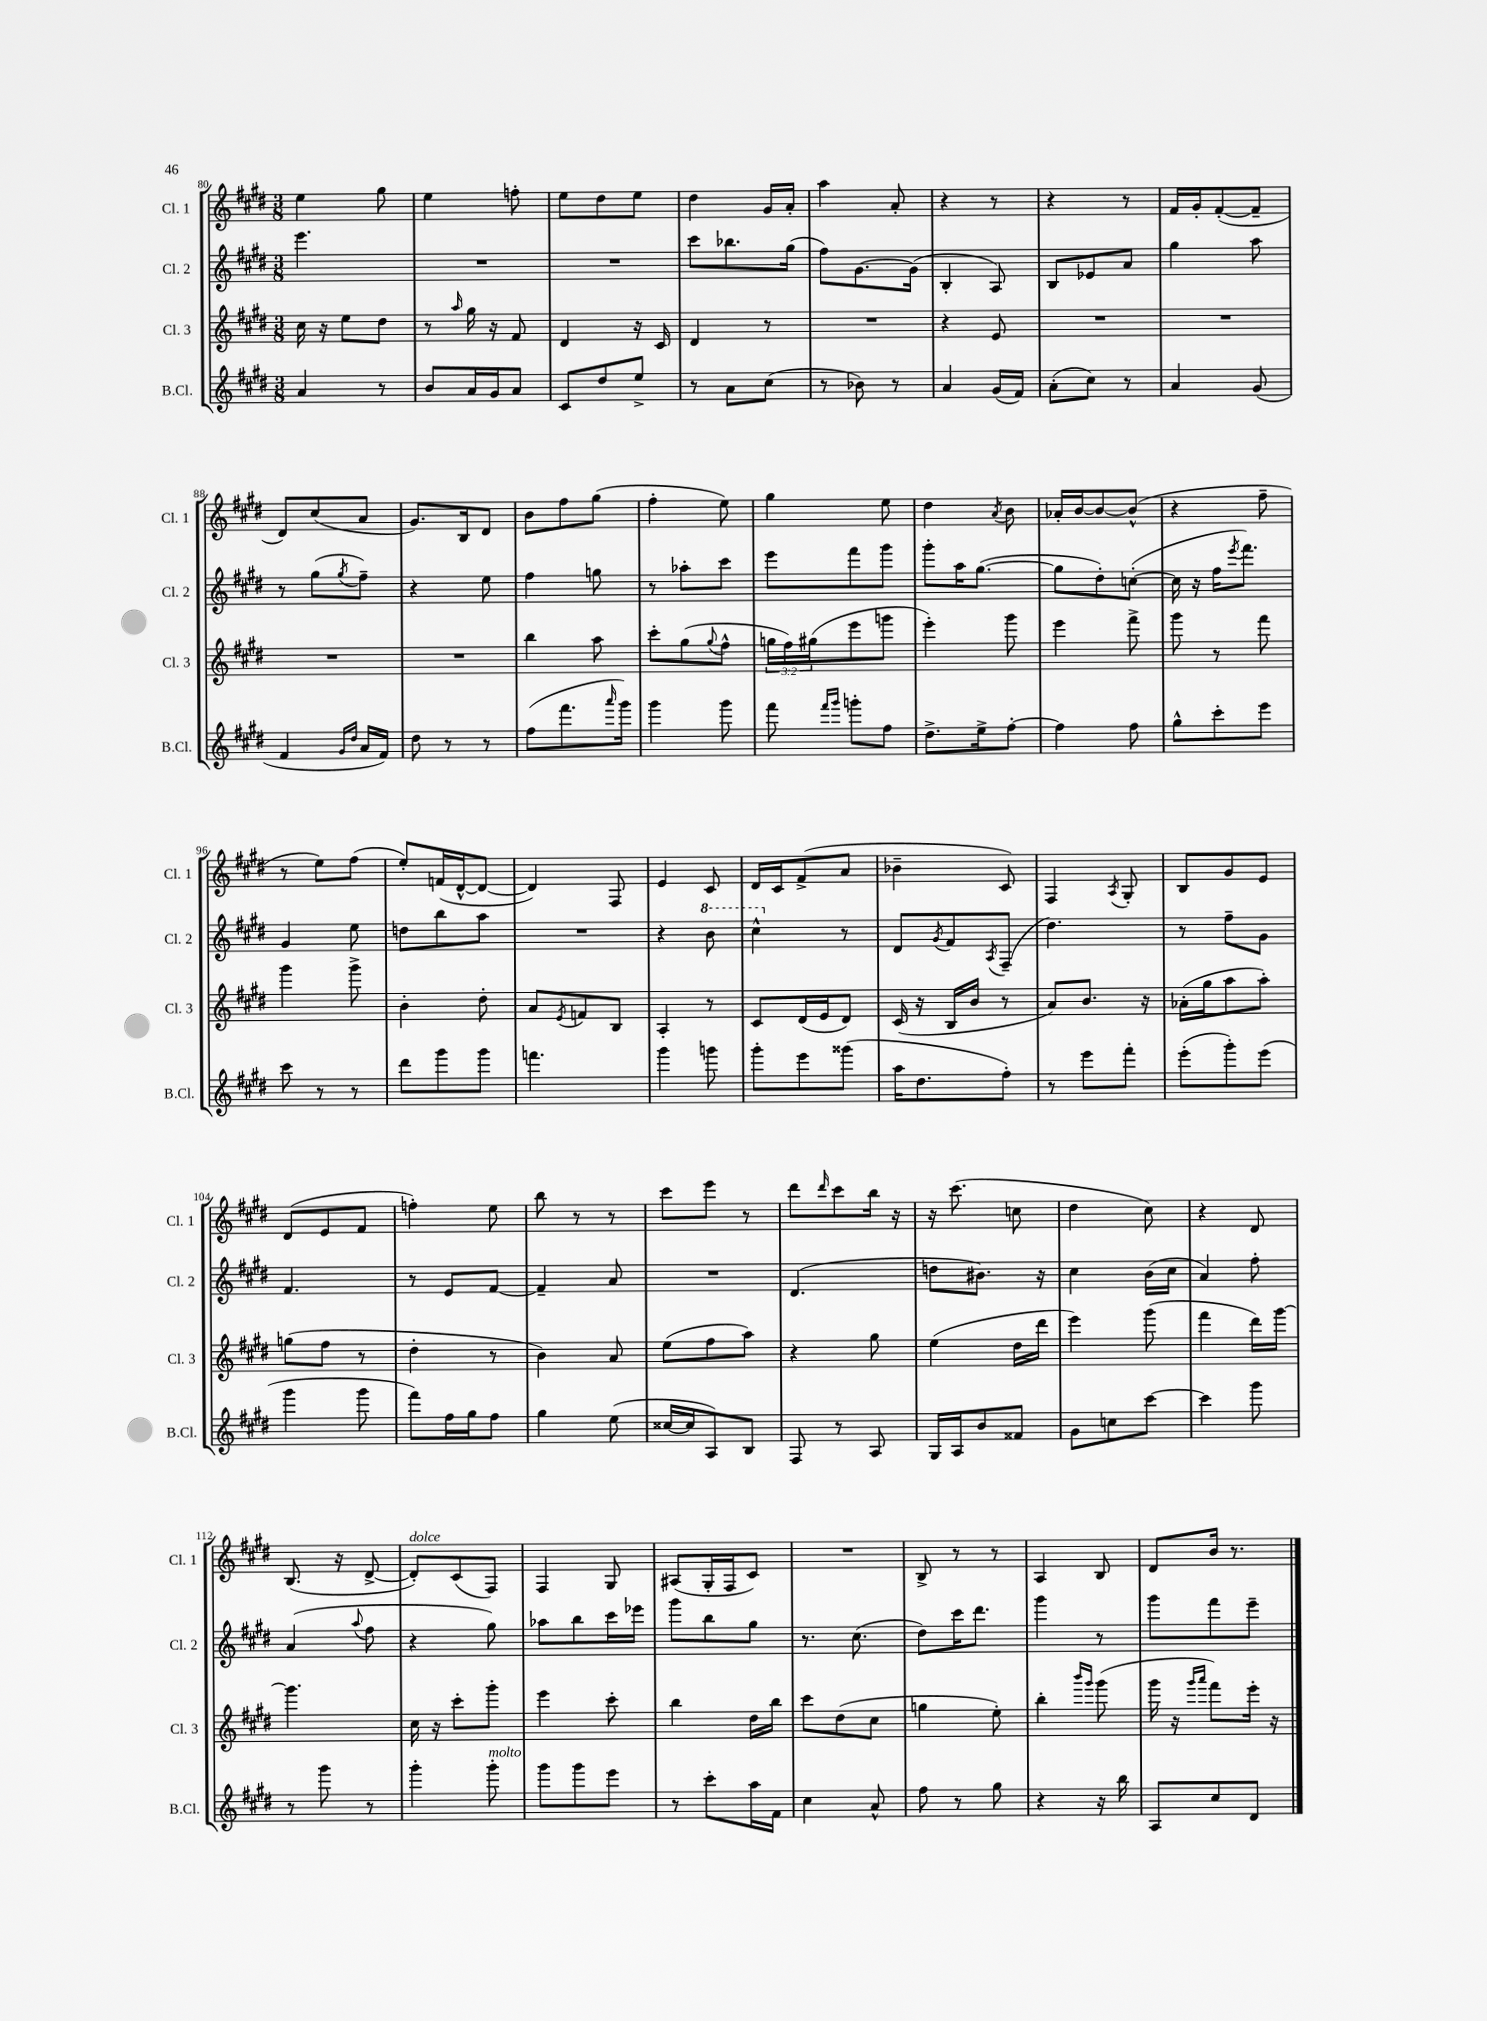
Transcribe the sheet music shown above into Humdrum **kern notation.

**kern	**kern	**kern	**kern
*staff4	*staff3	*staff2	*staff1
*clefG2	*clefG2	*clefG2	*clefG2
*k[f#c#g#d#]	*k[f#c#g#d#]	*k[f#c#g#d#]	*k[f#c#g#d#]
*M3/8	*M3/8	*M3/8	*M3/8
4a/	16cc#\	4.eee\	4ee\
.	16r	.	.
.	8ee\L	.	.
8r	8dd#\J	.	8gg#\
=	=	=	=
8b/L	8r	4.r	4ee\
.	16qqaa/	.	.
16a/L	16gg#\	.	.
16g#/J	16r	.	.
8a/J	8f#/	.	8ff'\
=	=	=	=
8c#/L	4d#/	4.r	8ee\L
8dd#/	.	.	8dd#\
8ee^/J	16r	.	8ee\J
.	16c#/	.	.
=	=	=	=
8r	4d#/	8ccc#\L	4dd#\
8a\L	.	8.bb-\	.
(8cc#\J	8r	.	16g#/LL
.	.	(16gg#\Jk	16a'/JJ
=	=	=	=
8r	4.r	8ff#\L)	4aa\
8b-\)	.	[8.g#\	.
8r	.	.	8a'/
.	.	(16g#\]Jk	.
=	=	=	=
4a/	4r	4B'/	4r
(16g#/LL	8e/	8A/)	8r
16f#/JJ)	.	.	.
=	=	=	=
(8a'\L	4.r	8B/L	4r
8cc#\J)	.	8e-/	.
8r	.	8a/J	8r
=	=	=	=
4a/	4.r	4gg#\	16f#/LL
.	.	.	16g#'/J
.	.	.	([8f#'/
(8g#/	.	8aa\	8f#~/]J
=	=	=	=
4f#/	4.r	8r	8d#/L)
.	.	(8gg#\L	(8cc#/
16qqg#/LL	.	.	.
16qqdd#/JJ	.	8qgg#/	.
16a/LL	.	8ff#~\J)	8a/J
16f#/JJ)	.	.	.
=	=	=	=
8dd#\	4.r	4r	8.g#/L)
8r	.	.	.
.	.	.	16B/k
8r	.	8ee\	8d#/J
=	=	=	=
(8ff#\L	4bb\	4ff#\	8b\L
8.fff#\	.	.	8ff#\
.	8aa\	8gg\	(8gg#\J
16qqaaa/	.	.	.
16ggg#\Jk)	.	.	.
=	=	=	=
4ggg#\	8ccc#'\L	8r	4ff#'\
.	(8gg#\	8aa-'\L	.
.	8qqgg#/	.	.
8ggg#\	8ff#^^\J	8ccc#\J	8ee\)
=	=	=	=
8fff#\	24gg\LL	8eee\L	4gg#\
.	24ff#\)	.	.
.	(24gg#\J	.	.
16qqfff#/LL	.	.	.
16qqggg#/JJ	.	.	.
8ggg'\L	8eee\	8fff#\	.
8ff#\J	8ggg\J	8ggg#\J	8ee\
=	=	=	=
8.dd#^\L	4eee'\)	8ggg#'\L	4dd#\
.	.	16aa\K	.
16ee^\k	.	([8.gg#\J	.
.	.	.	8qa/
[8ff#'\J	8ggg#\	.	8b\
=	=	=	=
4ff#\]	4eee\	8gg#\]L	16a-'/LL
.	.	.	[16b/J
.	.	8dd#'\)	8b/_
8ff#\	8fff#^\	([8cc'\J	(8b^^/]J
=	=	=	=
8gg#^^\L	8ggg#\	16cc\]	4r
.	.	16r	.
8ccc#'\	8r	16ff#\LK	.
.	.	8qeee/	.
.	.	8.fff#\J)	.
8eee\J	8fff#\	.	8ff#~\
=	=	=	=
8ccc#\	4ggg#\	4g#/	8r
8r	.	.	8ee\L)
8r	8ggg#^\	8ee\	(8ff#\J
=	=	=	=
8ddd#\L	4b'\	8dd\L	8ee'/L)
8ggg#\	.	8bb\	(16f/L
.	.	.	[16d#^^/J
8ggg#\J	8dd#'\	8aa\J	8d#/_J
=	=	=	=
4.fff\	8a/L	4.r	4d#/])
.	8qe/	.	.
.	8f/	.	.
.	8B/J	.	8F#/
=	=	=	=
4ggg#\	4A'/	4r	4e/
8ggg\	8r	8bb\	8c#/
=	=	=	=
8ggg#'\L	8c#/L	4ccc#^^\	16d#/LL
.	.	.	16c#/J
8eee\	(16d#/L	.	(8f#^/
.	16e/J	.	.
(8ggg##\J	8d#/J)	8r	8a/J
=	=	=	=
16aa\LK	(16c#/	8d#/L	4b-~\
8.dd#\	16r	.	.
.	.	8qg#/	.
.	16B/LL	8f#/	.
.	16b/JJ	.	.
.	.	8qA/	.
8ff#'\J)	8r	(8F#~/J	8c#/)
=	=	=	=
8r	8a/L)	4.dd#\)	4F#/
8eee\L	8.b/J	.	.
.	.	.	8qA/
8fff#'\J	.	.	8G#'/
.	16r	.	.
=	=	=	=
(8eee'\L	(16a-'\LL	8r	8B/L
.	16gg#\J	.	.
8ggg#'\)	8aa\	8ff#~\L	8g#/
(8eee\J	8aa'\J)	8g#\J	8e/J
=	=	=	=
4ggg#\	(8gg\L	4.f#/	(8d#/L
.	8ff#\J	.	8e/
8ggg#\	8r	.	8f#/J
=	=	=	=
8fff#\L)	4dd#'\	8r	4ff'\)
16ff#\L	.	8e/L	.
16gg#\J	.	.	.
8ff#\J	8r	[8f#/J	8ee\
=	=	=	=
4gg#\	4b\)	4f#~/]	8bb\
.	.	.	8r
(8ee\	8a/	8a/	8r
=	=	=	=
[16cc##/LL	(8ee\L	4.r	8ccc#\L
16cc##/]J	.	.	.
8A/)	8ff#\	.	8eee\J
8B/J	8aa\J)	.	8r
=	=	=	=
8F#/	4r	(4.d#/	8ddd#\L
.	.	.	16qqddd#/
8r	.	.	8ccc#\
8A/	8gg#\	.	16bb\Jk
.	.	.	16r
=	=	=	=
16G#/LL	(4ee\	8dd\L	16r
16A/J	.	.	(8.ccc#\
8b/	.	8.b#\J)	.
8f##/J	16dd#\LL	.	8cc\
.	16ddd#\JJ	16r	.
=	=	=	=
8g#\L	4eee\)	4cc#\	4dd#\
8cc\	.	.	.
[8ccc#\J	(8ggg#\	(16b\LL	8cc#\)
.	.	16cc#\JJ	.
=	=	=	=
4ccc#\]	4fff#\	4a/)	4r
8ggg#\	16ddd#\LL)	8ff#'\	8d#/
.	[16ggg#\JJ	.	.
=	=	=	=
8r	4.ggg#\]	(4a/	(8.B/
8ggg#\	.	.	.
.	.	.	16r
.	.	8qqaa/	.
8r	.	8ff#\	[8d#^/
=	=	=	=
4ggg#'\	16cc#\	4r	8d#'/]L)
.	16r	.	.
.	8ccc#'\L	.	(8c#/
8ggg#'\	8ggg#'\J	8gg#\)	8F#/J)
=	=	=	=
8ggg#\L	4eee\	8aa-\L	4F#/
8ggg#\	.	8bb\	.
8eee\J	8ccc#'\	16ccc#\L	8G#/
.	.	16eee-\JJ	.
=	=	=	=
8r	4bb\	8ggg#\L	(8A#/L
8ccc#'\L	.	8bb\	16G#'/L
.	.	.	16F#/J
16aa\L	16dd#\LL	8gg#\J	8c#/J)
16f#\JJ	16bb\JJ	.	.
=	=	=	=
4cc#\	8ccc#\L	8.r	4.r
.	(8dd#\	.	.
.	.	(8.cc#\	.
8a^^/	8cc#\J	.	.
=	=	=	=
8ff#\	4gg\	8dd#\L)	8B^/
8r	.	16ccc#\K	8r
.	.	8.ddd#\J	.
8gg#\	8ee'\)	.	8r
=	=	=	=
4r	4bb'\	4ggg#\	4A/
.	16qqbbb/LL	.	.
.	16qqggg#/JJ	.	.
16r	(8ggg#\	8r	8B/
16bb\	.	.	.
=	=	=	=
8A/L	16ggg#\	8ggg#\L	8d#/L
.	16r	.	.
.	16qqggg#/LL	.	.
.	16qqaaa/JJ	.	.
8cc#/	8fff#\L)	8fff#\	16b/Jk
.	.	.	8.r
8d#/J	16eee'\Jk	8eee~\J	.
.	16r	.	.
==	==	==	==
*-	*-	*-	*-
